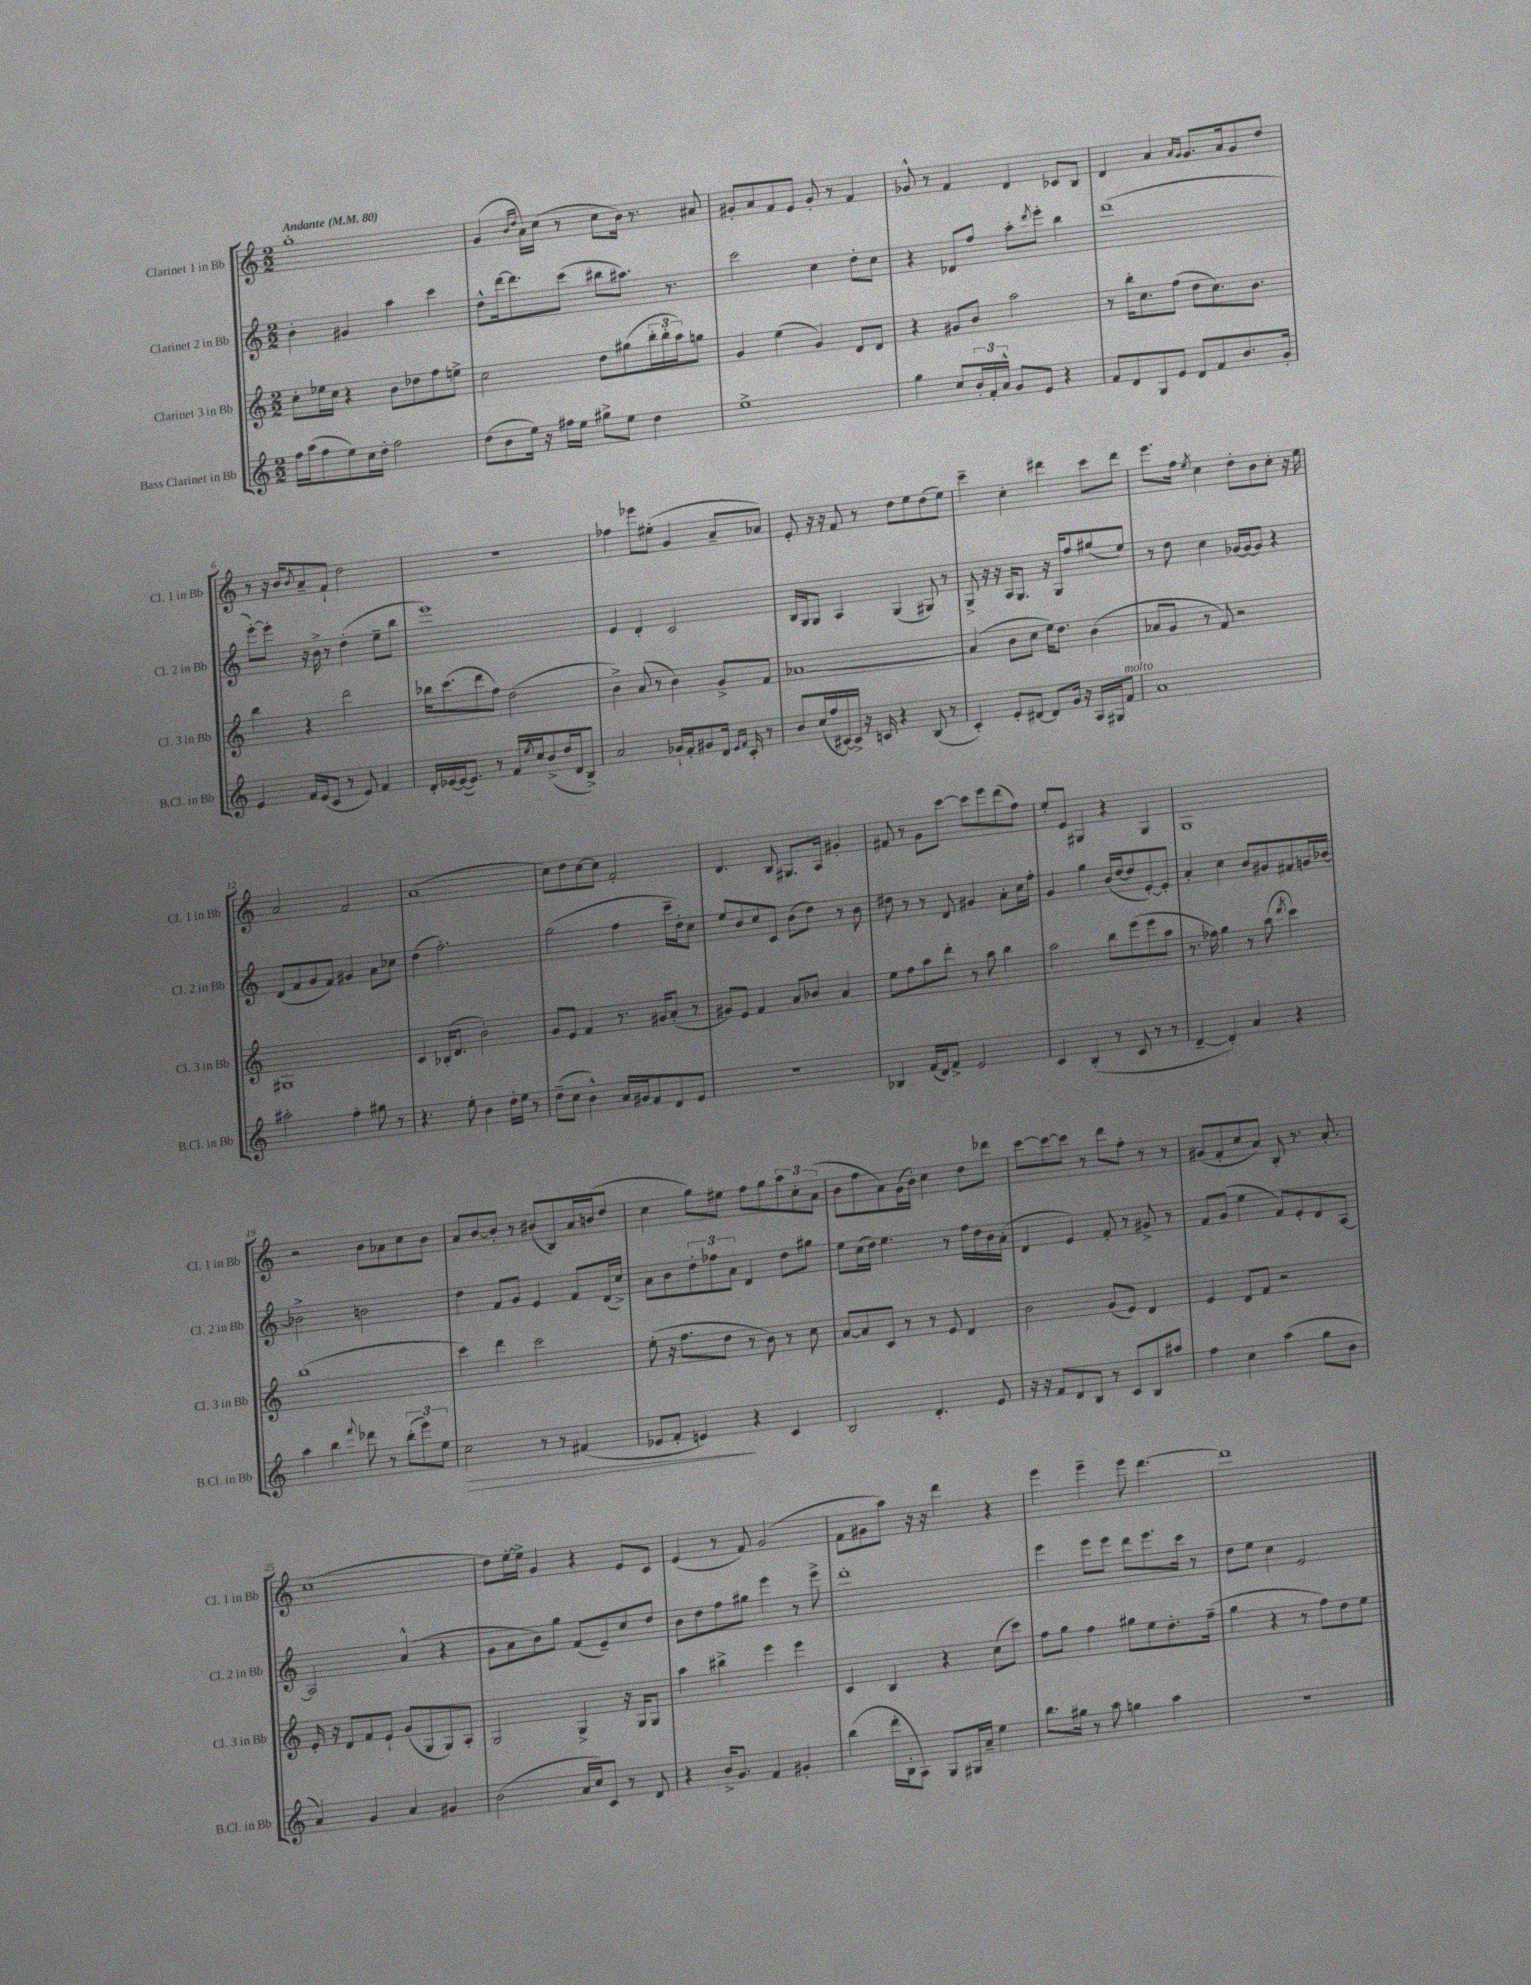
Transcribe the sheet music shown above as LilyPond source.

<<
\new StaffGroup <<
\new Staff = "s0" \with { instrumentName = "Clarinet 1 in Bb" shortInstrumentName = "Cl. 1 in Bb" } {
    \clef treble \key c \major \numericTimeSignature \time 2/2 \tempo "Andante" 4 = 80
    g''1-. |
    g'4( \grace { b'16 d''16 } a'16) c''16( r8 c''8 b'16) r8. ais'8 |
    gis'8-. a'8 f'8 e'8 gis'8-. r8 f'4 |
    ges'8-^ r8 f'4 d'4 ces'8 b8 |
    d'4 a'4 \grace { a'16 g'16 } g'8. a'16 g'8 d''8 |
    r8 r16 b'16 \acciaccatura { b'8 } a'8-- f'8-! d''2 |
    R1 |
    fes''4 ees'''8 eis''8-.( g'4 a'8-- aes'8) |
    e'8-. r16 r16 f'8 r8 d''8 e''8 d''8( e''8) |
    c'''4-- c''4-. dis'''4 c'''8 dis'''8 |
    e'''8. f''16 \acciaccatura { e''8 } c''4 d''8-. b'8 c''8-. r16 e''16 |
    a'2 f'2 |
    a'1( |
    c''8) d''8 c''8~ c''8 f'2-. |
    d'4. b8 gis8. a16 gis'4-. |
    fis'8 r8 g'8 c'''8~ c'''8 e'''8 d'''8( f''8) |
    e''8-. e'8 gis4 r4 gis4 |
    g1 |
    r2 b'8 aes'8 c''8 b'8 |
    a'8 b'8~ b'8-. r8 bis'8( b8) a'16 b'16( d''8 |
    c''4 g''8) eis''8 f''8 g''8 \tuplet 3/2 { a''8 c''8-. a'8( } |
    b'8 f''8 a'8) g'16( b'16-.) c''4 d''8 des'''8 |
    c'''8~ c'''8~ c'''8 r8 d'''8 f''8-. r8 r8 |
    gis'8( f'8-. c''8 a'8) b8-. r8. a'8.-. |
    c''1( |
    d''8) e''16~-. e''16-> g'4 r4 e'8 c'8 |
    e'4( r8 f'8) g'2( |
    f'8 gis'8 a''8) r16 r16 d'''4 r4 |
    e'''4 e'''4-- e'''8 d'''4.~ |
    d'''1 \bar "|." |
}
\new Staff = "s1" \with { instrumentName = "Clarinet 2 in Bb" shortInstrumentName = "Cl. 2 in Bb" } {
    \clef treble \key c \major \numericTimeSignature \time 2/2
    b'4-. gis'4 a''4 c'''4 |
    d''8-^ d'''16~ d'''8. c'''8( bis''8 ais''8.) r8. |
    c'''2 c''4 d''8-. c''8 |
    r4 des'8 f''8 a''8-. \acciaccatura { d'''8 } e'''8-. b''4 |
    d'''1( |
    e'''8~-.) e'''8-. r16 b'16-> r8 d''4-.( e''8-- b''8 |
    e'''1) |
    e'4 d'4-. c'2 |
    b16 g16 g8 a4 g4( gis8) r8 |
    g8-> r16 r16 a16 g8. r16 g16 f''8 gis''8( e''8) |
    r8 d''8 c''4 ges'16~ ges'16~ ges'8 r4 |
    d'8( f'8 g'8 f'8) gis'4 a'8 ces''8 |
    d''4( f''2.-.) |
    g''2( f''4 c'''16-- d''16-.) c''8 |
    e''8 b'8 c''8 c'8 b'8( d''8) r8 b'8 |
    dis''8 r8 r8 d'8 gis'4 a'8-. c''16 f''16-. |
    g'4 g''4 b'16( d''16~ d''8 e'8~-.) e'8-. |
    a'4-. c''4 b'8 gis'8 fis'8 g'16 bes'16~ |
    bes'2-> b'2 |
    d''4 f'8 g'8 e'4 f'8 d'16( c''16->) |
    a'8 b'8 \tuplet 3/2 { d''8-. fes''8 a'8 } d'4 d''8 gis''8 |
    e''8 c''16( d''16) e''4. r8 f''16 d''16 b'16 a'16-.( |
    d'4 e'4) f'8-. r8 gis'8-> r8 |
    f'8 g'8( e''4 f'8) e'8-. d'8 a8~ |
    a2 a'4-^( r4 |
    g'8 a'8 b'8) g''8 f'8( e'8--) c''8 d''8 |
    b'8 d''8 f''8 gis''8 e'''4 r8 e'''8-> |
    d'''1-. |
    e'''4 e'''8 e'''8 d'''8 e'''8. c'''16 r8 |
    d''8 e''8 c''4 e'2 \bar "|." |
}
\new Staff = "s2" \with { instrumentName = "Clarinet 3 in Bb" shortInstrumentName = "Cl. 3 in Bb" } {
    \clef treble \key c \major \numericTimeSignature \time 2/2
    c''8-. ees''16 c''16 r4 b'8 des''8 f''8 e''8-> |
    c''2 d''8 gis''8( \tuplet 3/2 { b''16-. b''16-. a''16) } g''8 |
    g'4 e''4( g'4) d'8 d'8 |
    r4 gis'8 b'8 a''2 |
    r8 b''16-. c''8. f''8( d''8 c''8.) b'8. |
    b''4 r4 d'''2 |
    bes''16 c'''8.( d'''8 f''8) d''2( |
    b'4->) a'8( r8 b'4) g'8-> f'8 |
    aes'1~ |
    aes'4( b'8 c''8 e''16) d''8. b'4( |
    aes'8 g'8 r8 f'8) r2 |
    gis1 |
    c'4 bes16-.( d'8. b'2-.) |
    g'8 e'8 f'4 r8. gis'16 a'8-.( r8 |
    gis'8) e'8 f'4 a'8 bes'8 a'4 |
    e''8 f''8 a''8 d'''8-. r8 a''8 b''4 |
    a''2 b''8 e'''8( e'''8 a''8 |
    r8. fes''16) g''4 r8 a''8( \acciaccatura { d'''8 } c'''4) |
    b''1( |
    c'''4) d'''4 c'''2 |
    e''8-.( r16 f''8. d''8 r8 b'8) r8 c''8 |
    a'8~ a'8 c'8 r8 r8 e'8 d'4 |
    b'2 g'8( e'8) d'4 |
    e'4 d'8 f'8 r2 |
    e'16-. r16 d'8 f'8 e'8-! g'8( g8 g8) a8-. |
    g2 g4-> r16 g16 g8 |
    a''4 bis''4-> e'''4 e'''4 |
    c'4 b4 r4 c''8( c'''8) |
    f''8 g''8 f''4 gis''8 e''8 d''8.-. f''16--( |
    g''4 r4 r8 f''8) d''8 e''8 \bar "|." |
}
\new Staff = "s3" \with { instrumentName = "Bass Clarinet in Bb" shortInstrumentName = "B.Cl. in Bb" } {
    \clef treble \key c \major \numericTimeSignature \time 2/2
    f''16 a''16( f''8 e''8) c''16 d''16-. f''2 |
    d''8( b'8 e''16) r16 fis''16 e''16 gis''8-> e''8 d''4 |
    e''1-> |
    g''4 c''8 \tuplet 3/2 { b'16-. f'16-. a'16-^ } g'8 e'8 r4 |
    f'8 d'8 g8 e'8 d'8 f'8 b'8. g'16-. |
    e'4 f'16 e'16( c'8 r8 e'8) f'4 |
    d'16-. ees'16~ ees'16~( ees'8.) r8 f'16 \acciaccatura { e''8 } c''16 b'8->( d''16 d'16 b8->) |
    a'2 ges'16-! f'16-. gis'8 d'16 \grace { e'16 f'16 } c'16-. r8 |
    b'8 c''16( f''16 cis'16~) cis'16-> r16 c'16 r4 b8( r8 |
    c'4-.) e'8-. dis'8~ dis'8 g'16 r16 a16 gis16 f'8^\markup { \italic "molto" } |
    a'1 |
    ais''2-. f''4-. gis''8 r8 |
    r4. e''8-. b'4 d''16-. e''16 r8 |
    d''8--( c''8 b'4-^) a'16 gis'16 f'8 d'8 e'8 |
    R1 |
    bes4 f'16( d'16) f'8-> e'2 |
    c'4 b4-.( r8 c'8 r8 r8 |
    d'4~-- d'4-.) a'4 r4 |
    a''4 b''4 \appoggiatura { f'''8 } des'''8 r8 \tuplet 3/2 { b''8-.( e'''8) e''8 } |
    c''2\> r8 r8 fis'4( |
    ees'8 f'8-. e'4\!) r4 c'4 |
    b2 d'4.-. e'8 |
    r16 r16 f'8 d'8 b8 r8 c'8 b8 ais''8 |
    f''4 c''4 a''4( g''8 b'8 |
    a'4) g'4 a'4 gis'4 |
    b'2( a'16 c''16) c'8 r8 d'8 |
    r4 b'16-> g'8. f'4 gis'4-. |
    b''4( d'''16-. b16-. a8) g8 gis16 a'16-- e''4 |
    b''8. gis''16 r8 a''8 g''4 a''4 |
    R1 \bar "|." |
}
>>
>>
